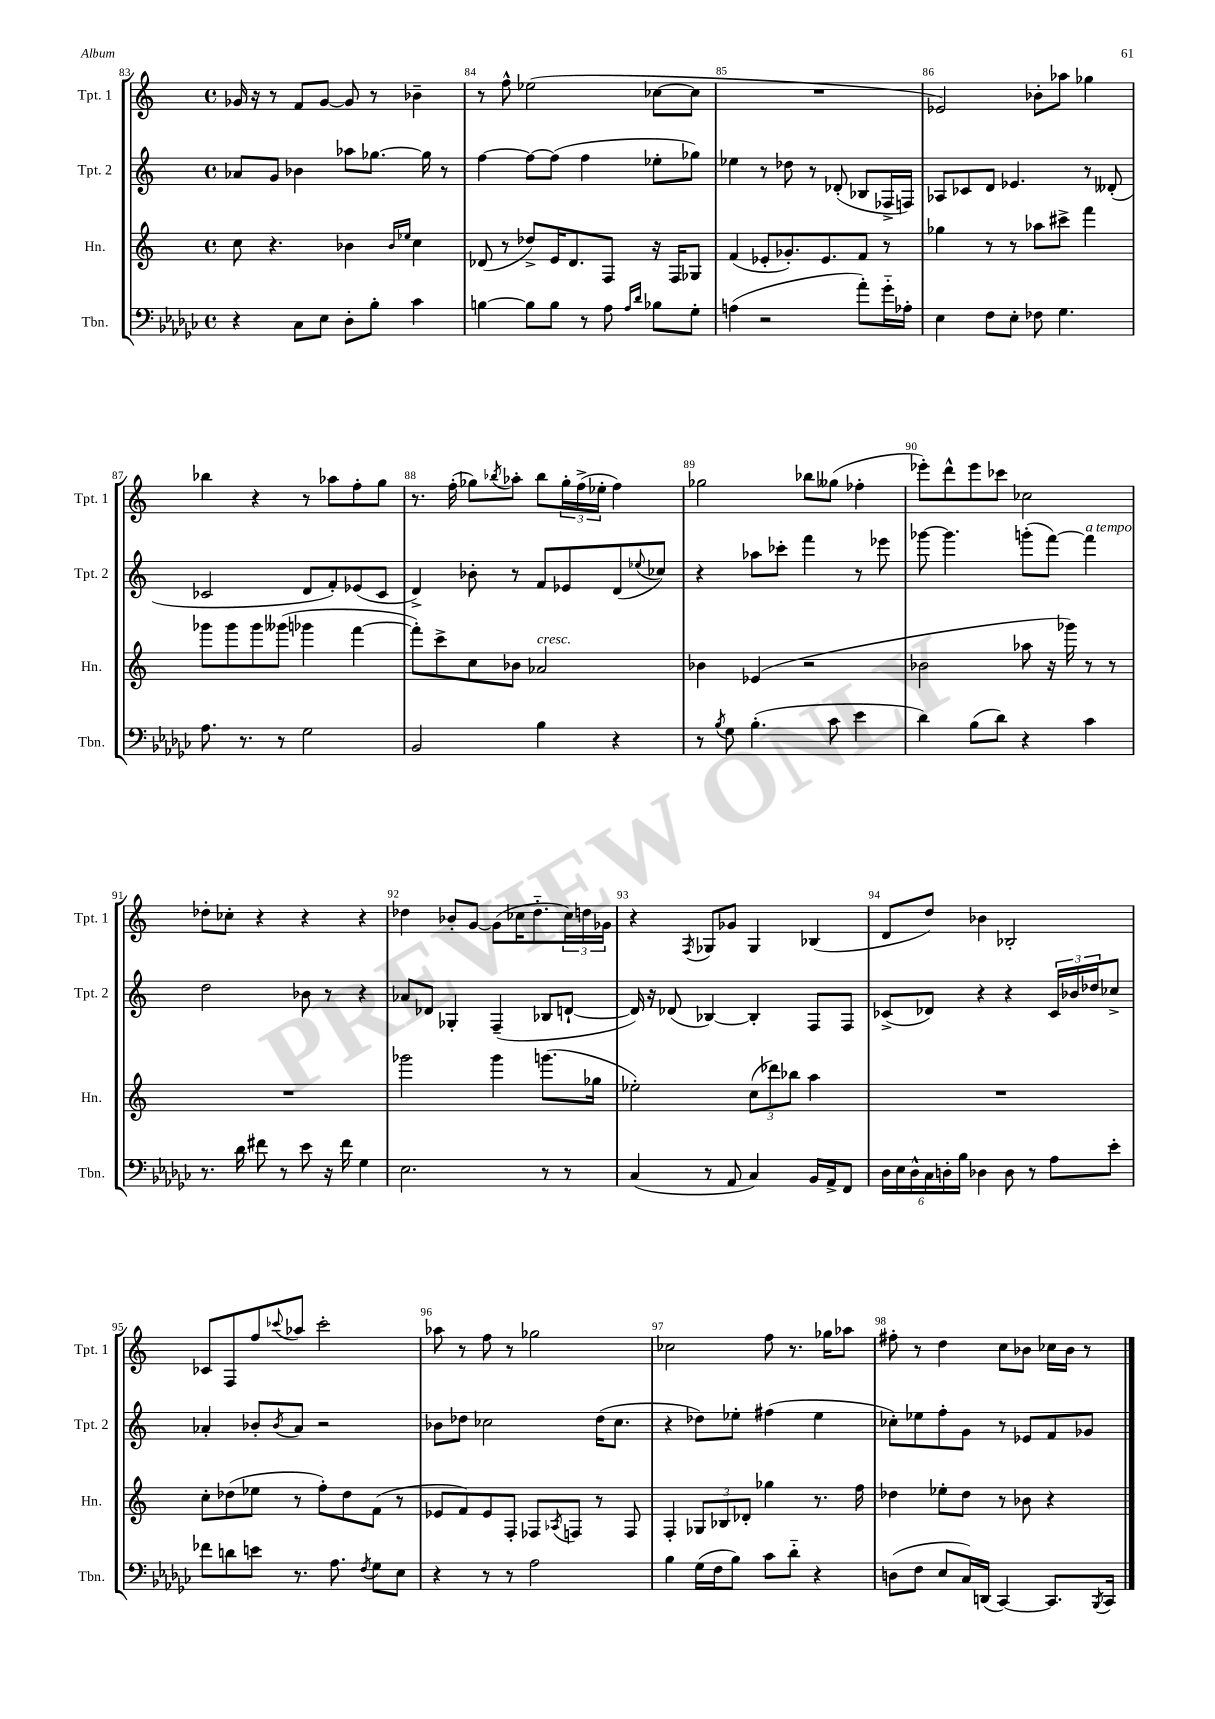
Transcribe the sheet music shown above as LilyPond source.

<<
\new StaffGroup <<
\new Staff = "s0" \with { instrumentName = "Tpt. 1" shortInstrumentName = "Tpt. 1" } {
    \clef treble \key c \major \defaultTimeSignature \time 4/4
    ges'16 r16 r8 f'8 ges'8~ ges'8 r8 bes'4-- |
    r8 f''8-^ ees''2( ces''8~ ces''8 |
    R1 |
    ees'2) bes'8-. aes''8 ges''4 |
    bes''4 r4 r8 aes''8 f''8-. g''8 |
    r8. f''16-.( ges''8) \acciaccatura { bes''8 } aes''8-. bes''8 \tuplet 3/2 { ges''16-. f''16->( ees''16-. } f''4) |
    ges''2 bes''8 geses''8( fes''4-. |
    ees'''8-.) d'''8-^ ees'''8 ces'''8 ces''2 |
    des''8-. ces''8-. r4 r4 r4 |
    des''4 bes'8-. g'8~ g'8( ces''16 des''8.-_ \tuplet 3/2 { ces''16) d''16 ges'16 } |
    r4 \acciaccatura { f8 } ges8 ges'8 ges4 bes4( |
    d'8 d''8) bes'4 bes2-. |
    ces'8 f8 f''8 \appoggiatura { ces'''8 } aes''8 ces'''2-. |
    aes''8 r8 f''8 r8 ges''2 |
    ces''2 f''8 r8. ges''16 aes''8 |
    fis''8-. r8 d''4 c''8 bes'8 ces''16 bes'16 r8 \bar "|." |
}
\new Staff = "s1" \with { instrumentName = "Tpt. 2" shortInstrumentName = "Tpt. 2" } {
    \clef treble \key c \major \defaultTimeSignature \time 4/4
    aes'8 g'8 bes'4 aes''8 ges''8.~ ges''16 r8 |
    f''4~ f''8~ f''8( f''4 ees''8-. ges''8) |
    ees''4 r8 des''8 r8 des'8-.( bes8 fes16-> f16) |
    aes8 ces'8 d'8 ees'4. r8 deses'8-.( |
    ces'2 d'8 f'8-.) ees'8( ces'8 |
    d'4->) bes'8-. r8 f'8 ees'8 d'8( \appoggiatura { ees''8 } ces''8) |
    r4 aes''8 ces'''8-. f'''4 r8 ees'''8 |
    ges'''8~ ges'''4. g'''8-.( f'''8~) f'''4^\markup { \italic "a tempo" } |
    d''2 bes'8 r8 r4 |
    aes'8 des'8 ges4-. f4--( bes8 d'8~-! |
    d'16) r16 des'8( bes4~) bes4-. f8 f8 |
    ces'8->( des'8) r4 r4 \tuplet 3/2 { ces'16 bes'16 des''16 } ces''8-> |
    aes'4-. bes'8-. \acciaccatura { bes'8 } aes'8 r2 |
    bes'8 des''8 ces''2 des''16( ces''8. |
    r4 des''8) ees''8-. fis''4( ees''4 |
    ces''8-.) ees''8 f''8-. g'8 r8 ees'8 f'8 ges'8 \bar "|." |
}
\new Staff = "s2" \with { instrumentName = "Hn." shortInstrumentName = "Hn." } {
    \clef treble \key c \major \defaultTimeSignature \time 4/4
    c''8 r4. bes'4 \grace { bes'16 ees''16 } c''4 |
    des'8( r8 des''8->) e'16 des'8. f8 r16 f16 ges8 |
    f'4( ees'8-. ges'8.-.) ees'8. f'8 r8 |
    ges''4 r8 r8 aes''8 cis'''8-> f'''4 |
    ges'''8 ges'''8 ges'''8 geses'''8( ges'''4 f'''4~ |
    f'''8-.) c'''8-> c''8 bes'8 aes'2^\markup { \italic "cresc." } |
    bes'4 ees'4( r2 |
    bes'2 aes''8 r16 ges'''16) r8 r8 |
    R1 |
    ges'''2 ges'''4 g'''8.( ges''16 |
    ees''2-.) \tuplet 3/2 { c''8( des'''8) bes''8 } a''4 |
    R1 |
    c''8-. des''8( ees''8 r8 f''8-.) des''8 f'8( r8 |
    ees'8 f'8) ees'8 f8-. fes8 \acciaccatura { aes8 } f8 r8 f8 |
    f4-. \tuplet 3/2 { ges8 bes8 des'8-. } ges''4 r8. f''16 |
    des''4 ees''8-. des''8 r8 bes'8 r4 \bar "|." |
}
\new Staff = "s3" \with { instrumentName = "Tbn." shortInstrumentName = "Tbn." } {
    \clef bass \key ges \major \defaultTimeSignature \time 4/4
    r4 ces8 ees8 des8-. bes8-. ces'4 |
    b4~ b8 b8 r8 aes8 \grace { aes16 des'16 } bes8 ges8-. |
    a4( r2 aes'8-.) ges'16-_ aes16-. |
    ees4 f8 ees8-. fes8 ges4. |
    aes8. r8. r8 ges2 |
    bes,2 bes4 r4 |
    r8 \acciaccatura { bes8 } ges8 bes4.-.( ces'8 ees'4 |
    des'4) bes8( des'8) r4 ces'4 |
    r8. des'16 fis'8 r8 ees'8 r16 fis'16 ges4 |
    ees2. r8 r8 |
    ces4( r8 aes,8 ces4) bes,16 aes,16-> f,8 |
    \tuplet 6/4 { des16 ees16 des16-^ ces16 d16-. bes16 } des4 des8 r8 aes8 ees'8-. |
    fes'8 d'8 e'8 r8. aes8. \acciaccatura { f8 } ges8 ees8 |
    r4 r8 r8 aes2 |
    bes4 ges16( f16 bes8) ces'8 des'8-_ r4 |
    d8( f8 ees8 ces16) d,16( ces,4~) ces,8. \acciaccatura { bes,,8 } ces,16 \bar "|." |
}
>>
>>
\layout { \context { \Score currentBarNumber = #83 \override BarNumber.break-visibility = ##(#f #t #t) barNumberVisibility = #all-bar-numbers-visible } }
